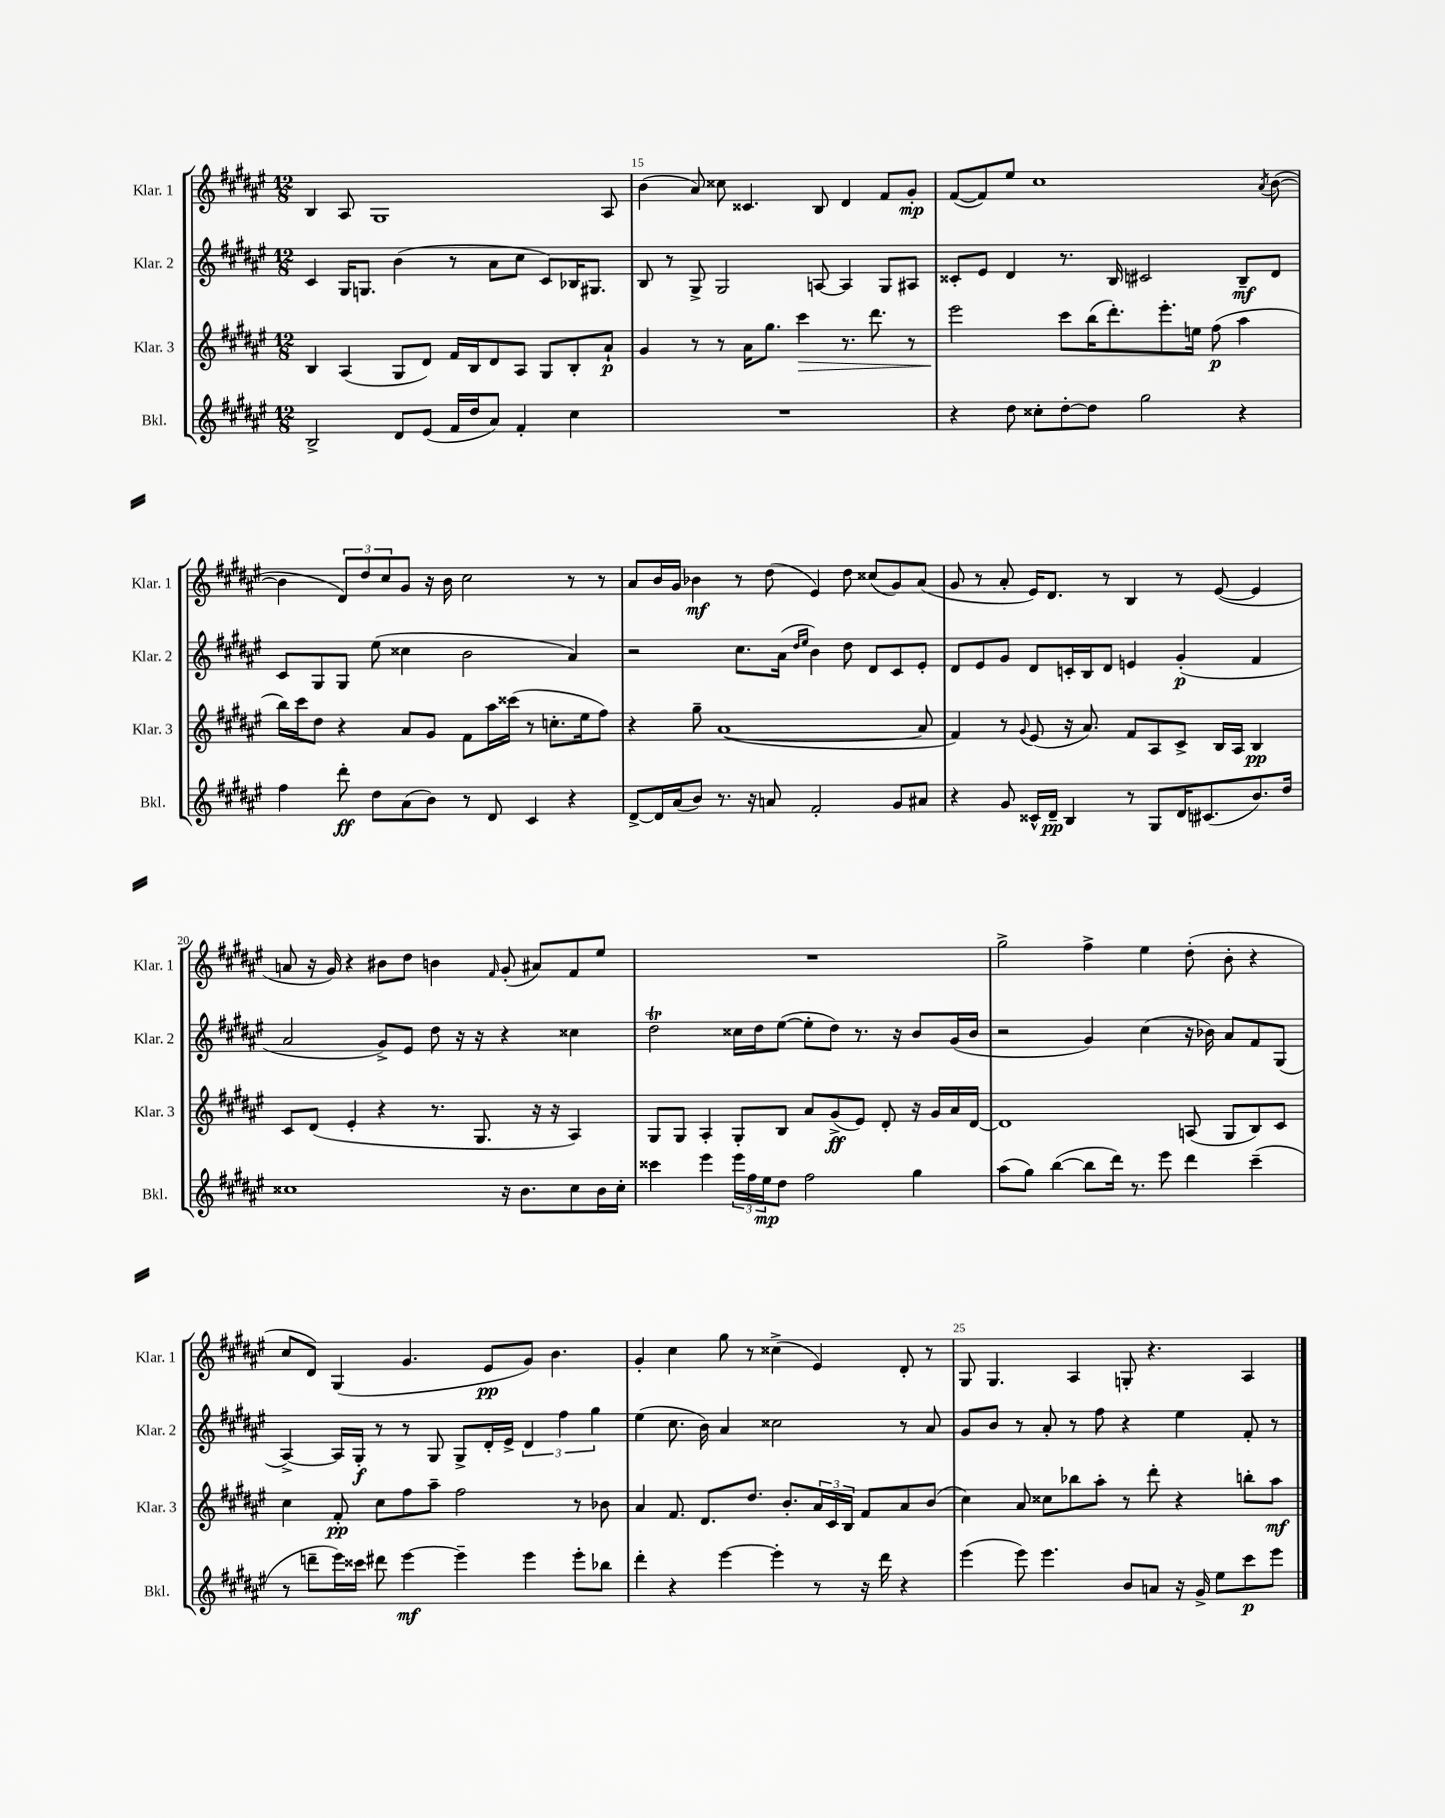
<<
\new StaffGroup <<
\new Staff = "s0" \with { instrumentName = "Klar. 1" shortInstrumentName = "Klar. 1" } {
    \clef treble \key fis \major \numericTimeSignature \time 12/8
    b4 ais8 gis1 ais8 |
    b'4( ais'8) cisis''8 cisis'4. b8 dis'4 fis'8 gis'8-.\mp |
    fis'8~( fis'8) eis''8 cis''1 \acciaccatura { ais'8 } b'8~( |
    b'4 \tuplet 3/2 { dis'8) dis''8 cis''8 } gis'8 r16 b'16 cis''2 r8 r8 |
    ais'8 b'16 gis'16 bes'4\mf r8 dis''8( eis'4) dis''8 cisis''8( gis'8) ais'8( |
    gis'8 r8 ais'8-. eis'16) dis'8. r8 b4 r8 eis'8~( eis'4 |
    a'8 r16 gis'16) r4 bis'8 dis''8 b'4 \grace { fis'16 } gis'8-.( ais'8) fis'8 eis''8 |
    R1. |
    gis''2-> fis''4-> eis''4 dis''8-.( b'8-. r4 |
    cis''8 dis'8) gis4( gis'4. eis'8\pp gis'8) b'4. |
    gis'4-. cis''4 gis''8 r8 cisis''4->( eis'4) dis'8-. r8 |
    gis8 gis4. ais4 g8-. r4. ais4 \bar "|." |
}
\new Staff = "s1" \with { instrumentName = "Klar. 2" shortInstrumentName = "Klar. 2" } {
    \clef treble \key fis \major \numericTimeSignature \time 12/8
    cis'4 gis16 g8. b'4( r8 ais'8 cis''8 cis'8) bes16 gis8. |
    b8 r8 gis8-> gis2 a8~ a4 gis8 ais8 |
    cisis'8-. eis'8 dis'4 r8. b16 cis'2 b8--\mf dis'8 |
    cis'8 gis8 gis8 eis''8( cisis''4 b'2 ais'4) |
    r2 cis''8. ais'16( \grace { dis''16 eis''16 } b'4) dis''8 dis'8 cis'8 eis'8-. |
    dis'8 eis'8 gis'8 dis'8 c'16-. b16 dis'8 e'4 gis'4-.\p( fis'4 |
    ais'2 gis'8->) eis'8 dis''8 r16 r16 r4 cisis''4 |
    dis''2\trill cisis''16 dis''16 eis''8~( eis''8-. dis''8) r8. r16 b'8 gis'16( b'16 |
    r2 gis'4) cis''4( r16 bes'16) ais'8 fis'8 gis8( |
    ais4~->) ais16 gis16-.\f r8 r8 gis8 gis8-> dis'16-. eis'16-> \tuplet 3/2 { dis'4 fis''4 gis''4 } |
    eis''4( cis''8. b'16) ais'4 cisis''2 r8 ais'8 |
    gis'8 b'8 r8 ais'8-. r8 fis''8 r4 eis''4 fis'8-. r8 \bar "|." |
}
\new Staff = "s2" \with { instrumentName = "Klar. 3" shortInstrumentName = "Klar. 3" } {
    \clef treble \key fis \major \numericTimeSignature \time 12/8
    b4 ais4( gis8 dis'8) fis'16 b16 dis'8 ais8 gis8 b8-. ais'8-!\p |
    gis'4 r8 r8 ais'16 gis''8. cis'''4\> r8. dis'''8. r8 |
    eis'''2\! cis'''8 b''16( dis'''8.-.) eis'''8.-. e''16 fis''8\p( ais''4 |
    b''16) cis'''16 dis''8 r4 ais'8 gis'8 fis'8 ais''16 cisis'''16( r8 c''8.-. eis''16 fis''8) |
    r4 gis''8-- ais'1~( ais'8 |
    fis'4) r8 \appoggiatura { gis'8 } eis'8( r16 ais'8.) fis'8 ais8 cis'8-> b16 ais16 b4\pp |
    cis'8 dis'8( eis'4-. r4 r8. gis8. r16 r16 ais4) |
    gis8 gis8 ais4-. gis8-. b8 ais'8 gis'8->\ff( eis'8) dis'8-. r16 gis'16 ais'16 dis'16~ |
    dis'1 a8( gis8 b8) cis'8 |
    cis''4 fis'8-.\pp cis''8 fis''8 ais''8-- fis''2 r8 bes'8 |
    ais'4 fis'8. dis'8. dis''8. b'8.-. \tuplet 3/2 { ais'16 cis'16 b16 } fis'8 ais'8 b'8( |
    cis''4) ais'8 cisis''8 bes''8 ais''8-. r8 dis'''8-. r4 b''8-. ais''8\mf \bar "|." |
}
\new Staff = "s3" \with { instrumentName = "Bkl." shortInstrumentName = "Bkl." } {
    \clef treble \key fis \major \numericTimeSignature \time 12/8
    b2-> dis'8 eis'8( fis'16 dis''16 ais'8) fis'4-. cis''4 |
    R1. |
    r4 dis''8 cisis''8-. dis''8~-. dis''8 gis''2 r4 |
    fis''4 dis'''8-.\ff dis''8 ais'8( b'8) r8 dis'8 cis'4 r4 |
    dis'8~-> dis'16 ais'16( b'8) r8. r16 a'8 fis'2-. gis'8 ais'8 |
    r4 gis'8 cisis'16-^ dis'16--\pp b4 r8 gis8 dis'16 cis'8.( b'8.) dis''16 |
    cisis''1 r16 b'8. cisis''8 b'16 cisis''16-. |
    cisis'''4 eis'''4 \tuplet 3/2 { eis'''16 fis''16 eis''16\mp } dis''8 fis''2 gis''4 |
    ais''8( gis''8) b''4~( b''8 dis'''16) r8. eis'''8 dis'''4 cis'''4--( |
    r8 d'''8-- eis'''16) cisis'''16 dis'''8 eis'''4~\mf eis'''4-- eis'''4 eis'''8-. bes''8 |
    dis'''4-. r4 eis'''4~ eis'''4-. r8 r16 dis'''16 r4 |
    eis'''4( eis'''8) eis'''4. b'8 a'8 r16 gis'16-> eis''8 cis'''8\p eis'''8 \bar "|." |
}
>>
>>
\layout { \context { \Score currentBarNumber = #14 \override BarNumber.break-visibility = ##(#f #t #t) barNumberVisibility = #(every-nth-bar-number-visible 5) } }
